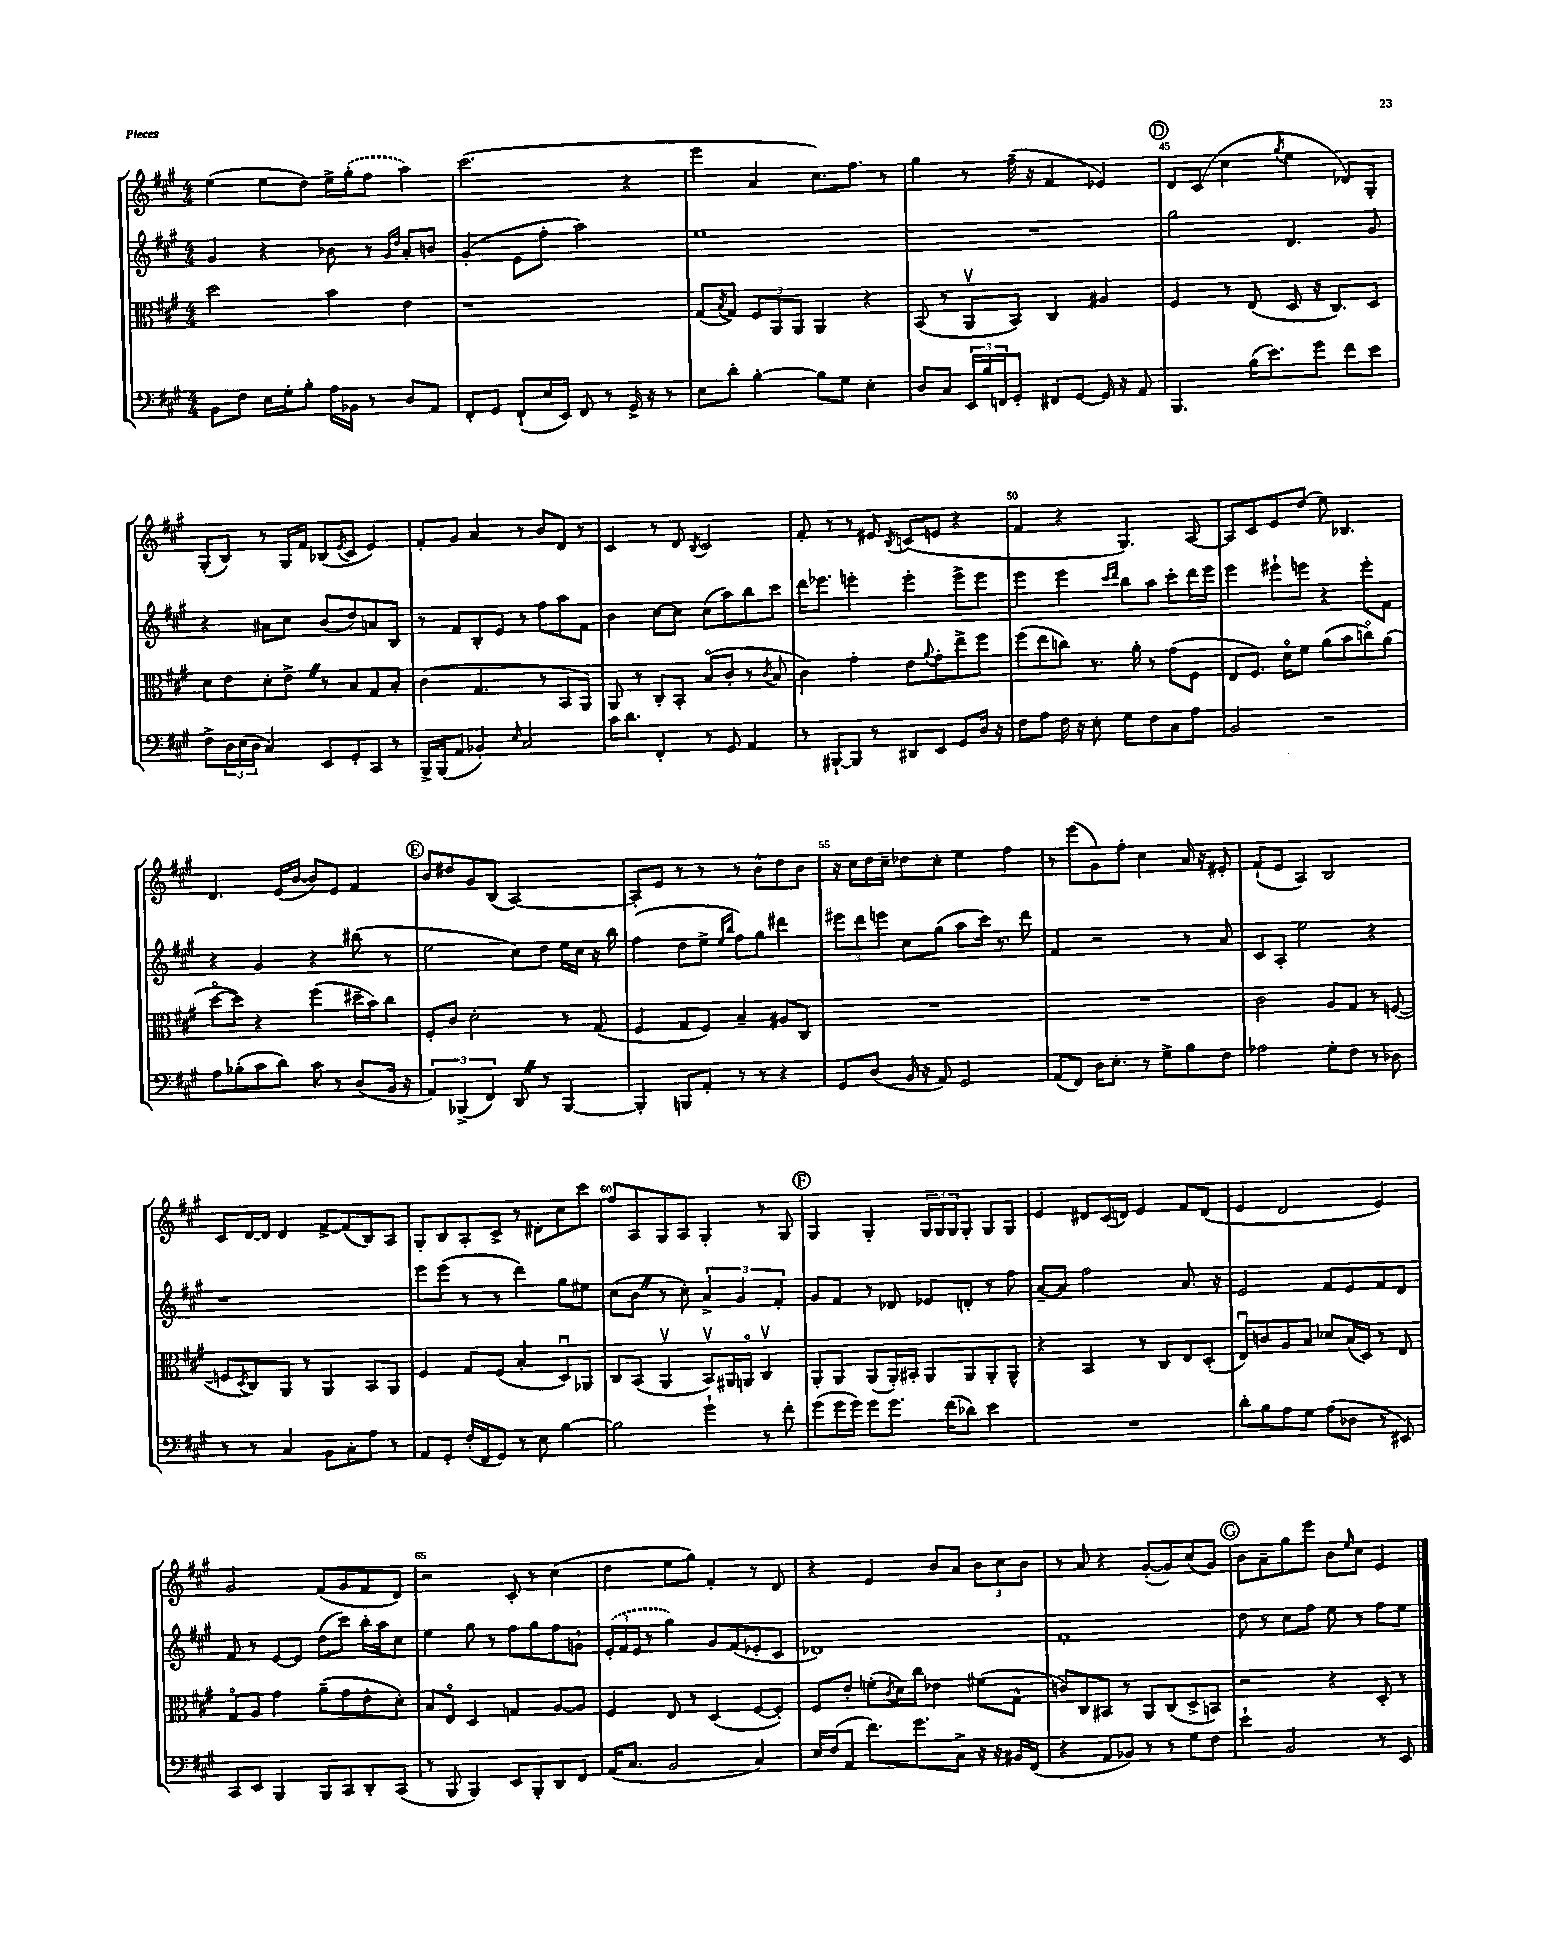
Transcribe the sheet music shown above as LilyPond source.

<<
\new StaffGroup <<
\new Staff = "s0" {
    \clef treble \key a \major \numericTimeSignature \time 4/4
    e''4( e''8 d''8) e''16-> \once \slurDashed gis''16-.( fis''8 a''4) |
    cis'''2.( r4 |
    e'''4 a'4 cis''8.) fis''8. r8 |
    gis''4 r8 fis''16--( r16 fis'4 ees'4) |
    \mark \markup { \circle "D" } d'8 cis'8( cis''4 \acciaccatura { gis''8 } e''4 des'8) gis8-. |
    gis8-.( b8) r8 gis16 fis'16 bes8( \acciaccatura { e'8 } cis'8 e'4) |
    fis'8-. gis'8 a'4 r8 b'8 d'8 r8 |
    cis'4 r8 d'8 \acciaccatura { b8 } cis'2 |
    fis'8-. r8 r8 eis'8 \acciaccatura { b8 } c'8( e'8 r4 |
    fis'4 r4 gis4.) a8~ |
    a8 cis'8 e'8 d''8( e''8) bes4. |
    d'4. e'16( b'16~ b'8) e'8 fis'4 |
    \mark \markup { \circle "E" } b'8 dis''8 gis'8 b8( a2~) |
    a8-. e'8 r8 r8 r8 b'8-^ d''8 b'8 |
    r16 cis''16 d''16 cis''16-- des''8 cis''8-. e''4 fis''4 |
    r8 e'''8( gis'8) fis''8-. cis''4 a'16 r16 eis'8-. |
    fis'8-!( e'8 a4) b2 |
    cis'8 d'16~ d'16 d'4 fis'8~-> fis'8( b8) a8 |
    gis8-. b8 a8-. cis'8-> r8 dis'8-. cis''8 cis'''8 |
    fis''8 a8 gis8 a8 gis4-. r8 gis8 |
    \mark \markup { \circle "F" } gis4 gis4-. \tuplet 3/2 { gis16 gis16 gis16 } gis8-. gis8 gis8 |
    e'4 dis'8 cis'16( d'16) e'4 fis'8 d'8( |
    e'4 d'2 e'4) |
    gis'2 fis'8( gis'8 fis'8 d'8) |
    r2 cis'8-. r8 cis''4( |
    d''4 e''8 gis''8) fis'4-. r8 d'8 |
    r4 e'4 b'8 a'8 \tuplet 3/2 { b'8 cis''8 b'8 } |
    r8 a'8 r4 gis'8~-.( gis'8) cis''8( gis'8) |
    \mark \markup { \circle "G" } b'8 a'8-- gis''8 e'''8 b'8 \grace { e''16 } cis''8 e'4 \bar "|." |
}
\new Staff = "s1" {
    \clef treble \key a \major \numericTimeSignature \time 4/4
    gis'4 r4 bes'8 r8 \grace { gis'16 d''16 } a'8-. b'8 |
    gis'4-.( e'8 fis''8-. a''2) |
    e''1 |
    R1 |
    \mark \markup { \circle "D" } gis''2 d'4. gis'8 |
    r4 ais'8 cis''8 b'8( d''8) a'8 b8 |
    r8 fis'8 b8-. e'8 r8 fis''8 a''8 fis'8 |
    b'4 cis''8~ cis''8 cis''8( a''8) b''8 cis'''8 |
    d'''16 ees'''8. e'''4-. e'''4-. e'''8-> e'''8 |
    e'''4 e'''4 \grace { cis'''16 d'''16 } b''8 a''8 cis'''8-. d'''16 e'''16 |
    e'''4 eis'''8-! e'''8 r4 e'''8-. fis'8 |
    r4 gis'4 r4 bis''8( r8 |
    \mark \markup { \circle "E" } e''2 cis''8) d''8 e''16 cis''16 r16 b''16 |
    fis''4( d''8 e''8-> \grace { e''16 b''16 } fis''8) gis''8 dis'''4 |
    \tuplet 3/2 { eis'''8 d'''8 e'''8 } cis''8 gis''8( a''8 cis'''16) r8. d'''8 |
    fis'4 r2 r8 a'8 |
    cis'8 a8-. e''2 r4 |
    r1 |
    e'''8 e'''8( r8 r8 d'''4) gis''8 eis''8 |
    cis''8( b'8 \once \override BreathingSign.text = \markup { \musicglyph "scripts.caesura.straight" } \breathe r8 cis''8-.) \tuplet 3/2 { a'4-> gis'4 fis'4-. } |
    \mark \markup { \circle "F" } gis'8 fis'8 r8 des'8 ees'8 d'8-. r8 fis''8 |
    a'8~-- a'8 fis''2 a'8. r16 |
    e'2 fis'8 e'8 fis'8 d'8 |
    fis'8 r8 e'8~ e'8 d''8( cis'''8) b''16-. a''16 cis''8 |
    e''4 gis''8 r8 fis''8 gis''8 fis''8 g'8-! |
    \tuplet 3/2 { \once \slurDashed e'16-.( fis'16 e'16 } r8 gis''4) gis'8 fis'8( ees'8-. cis'8 |
    des'1) |
    fis'1-. |
    \mark \markup { \circle "G" } d''8 r8 cis''8 fis''8 e''8 r8 fis''8 e''8 \bar "|." |
}
\new Staff = "s2" {
    \clef alto \key a \major \numericTimeSignature \time 4/4
    d''2 b'4 e'4 |
    r1 |
    gis8( \acciaccatura { b8 } gis8) \tuplet 3/2 { fis8 a,8 a,8 } a,4 r4 |
    b,8( r8 a,8\upbow b,8) cis4 ais4 |
    \mark \markup { \circle "D" } fis4 r8 e8( d8 r16 cis8.) d8 |
    d'8 e'8 d'8-. e'8-> \once \override BreathingSign.text = \markup { \musicglyph "scripts.caesura.straight" } \breathe r8 b8 gis8 b8-. |
    cis'4( gis4. r8 b,8 a,8) |
    a,8 r8 cis8-. b,8-. b8\flageolet( cis'8-. r8 \acciaccatura { cis'8 } b8 |
    cis'4) gis'4-. e'8 \appoggiatura { a'8 } gis'8-. e''8-> fis''8 |
    fis''8( e''8 c''8) r8. a'16-. r8 gis'8( fis8 |
    e8 fis8.) d'16\flageolet fis'8 a'8( b'8 c''8\flageolet) a'8( |
    d''8~\flageolet d''8) r4 fis''4( dis''16-- b'16) cis''8 |
    \mark \markup { \circle "E" } fis8-. cis'8 d'2-. r8 gis8( |
    fis4 gis8 fis8) b4-- ais8 cis8 |
    R1 |
    R1 |
    cis'2 a8 gis8 r8 f8~( |
    f8 \acciaccatura { d8 } cis8) a,8 r8 a,4 b,8 a,8 |
    fis4 gis8 fis8( b4-. d8\downbow) aes,8 |
    cis8 b,8( a,4\upbow b,8\upbow) ais,16 a,16\flageolet cis4\upbow |
    \mark \markup { \circle "F" } a,8-. a,8 a,8( a,16-.) bis,16-. a,8 a,8 a,8-. a,8-^ |
    r4 b,4 r8 cis8 e8 d8-.( |
    e8\downbow) c'8 a8 b8 des'8 b16( d16) r8 e8 |
    gis8\flageolet a8 gis'4 a'8--( gis'8 e'8-. d'8-.) |
    b8 e8\flageolet d4 g4 a8~ a8 |
    fis4 e8 r8 d4( fis8~ fis8-.) |
    fis8 e'8-. f'8-.( \acciaccatura { cis'8 } d'16) cis''16 ees'4 fis'8( gis8-^ |
    c'8) cis8 bis,8 r8 a,8 cis8( d8-> b,8) |
    \mark \markup { \circle "G" } r2 r4 d8-. r8 \bar "|." |
}
\new Staff = "s3" {
    \clef bass \key a \major \numericTimeSignature \time 4/4
    b,8 fis8 e16 gis16-. b8-. a16 bes,16 r8 d8 a,8 |
    fis,8-. gis,8 fis,8-!( e16 e,16) fis,8 r8 gis,16-> r16 r8 |
    e8 d'8-. b4~-. b8 gis8 e4-. |
    d8 cis8 \tuplet 3/2 { e,16 b16 f,16 } gis,8-. fis,8 gis,8~ gis,16 r16 a,8 |
    \mark \markup { \circle "D" } b,,4. b16( e'8.) gis'8 fis'8 e'8 |
    fis8-> \tuplet 3/2 { d16 e16( d16 } cis4) e,8 gis,8-. cis,8 r8 |
    b,,16-> b,,16( a,8 bes,4-.) \grace { e16 } cis2 |
    cis'16 d'8. fis,4-. r8 gis,8 a,4 |
    r8 bis,,8~-! bis,,8 r8 dis,8 e,8 gis,8 d16 r16 |
    fis8 a8 fis16 r16 e8-. gis8 fis8 cis8 a8 |
    b,2 r2 |
    a8 bes8-.( cis'8 d'8) cis'8 r8 d8( b,16 r16 |
    \mark \markup { \circle "E" } \tuplet 3/2 { a,4) bes,,4->( fis,4) } d,8 \once \override BreathingSign.text = \markup { \musicglyph "scripts.caesura.straight" } \breathe r8 bes,,4~ |
    bes,,4-. b,,8 a,8-. r8 r8 r4 |
    gis,8 d8( b,16 r16 a,8) gis,2 |
    a,8( fis,8) d16 e8.-. r8 gis8-> b8 fis8 |
    aes2 gis8-. fis8 r8 des8 |
    r8 r8 cis4 b,8 cis8-. a8 r8 |
    a,8 gis,8-. fis16-.( fis,16 gis,8) r8 e8 b4~ |
    b2 gis'4-! r8 fis'8-. |
    \mark \markup { \circle "F" } gis'8( gis'16 gis'16) gis'8 gis'8. fis'16( des'8) e'4 |
    R1 |
    d'8-. b8 a8 gis8 a8( des8 r8 eis,8) |
    cis,8 e,8 b,,4 b,,8 cis,8 d,8-. cis,8( |
    r8 b,,8 b,,4) e,8 b,,8-. d,8 fis,8 |
    a,16( cis8. b,2 cis4) |
    e16 fis16( a,8 fis'8.) gis'8. cis8-> r16 r16 bis,16 fis,16( |
    r4 a,8 bes,8) r8 r8 gis8 fis8 |
    \mark \markup { \circle "G" } e'4-! b,2 r8 e,8 \bar "|." |
}
>>
>>
\layout { \context { \Score currentBarNumber = #41 \override BarNumber.break-visibility = ##(#f #t #t) barNumberVisibility = #(every-nth-bar-number-visible 5) } }
